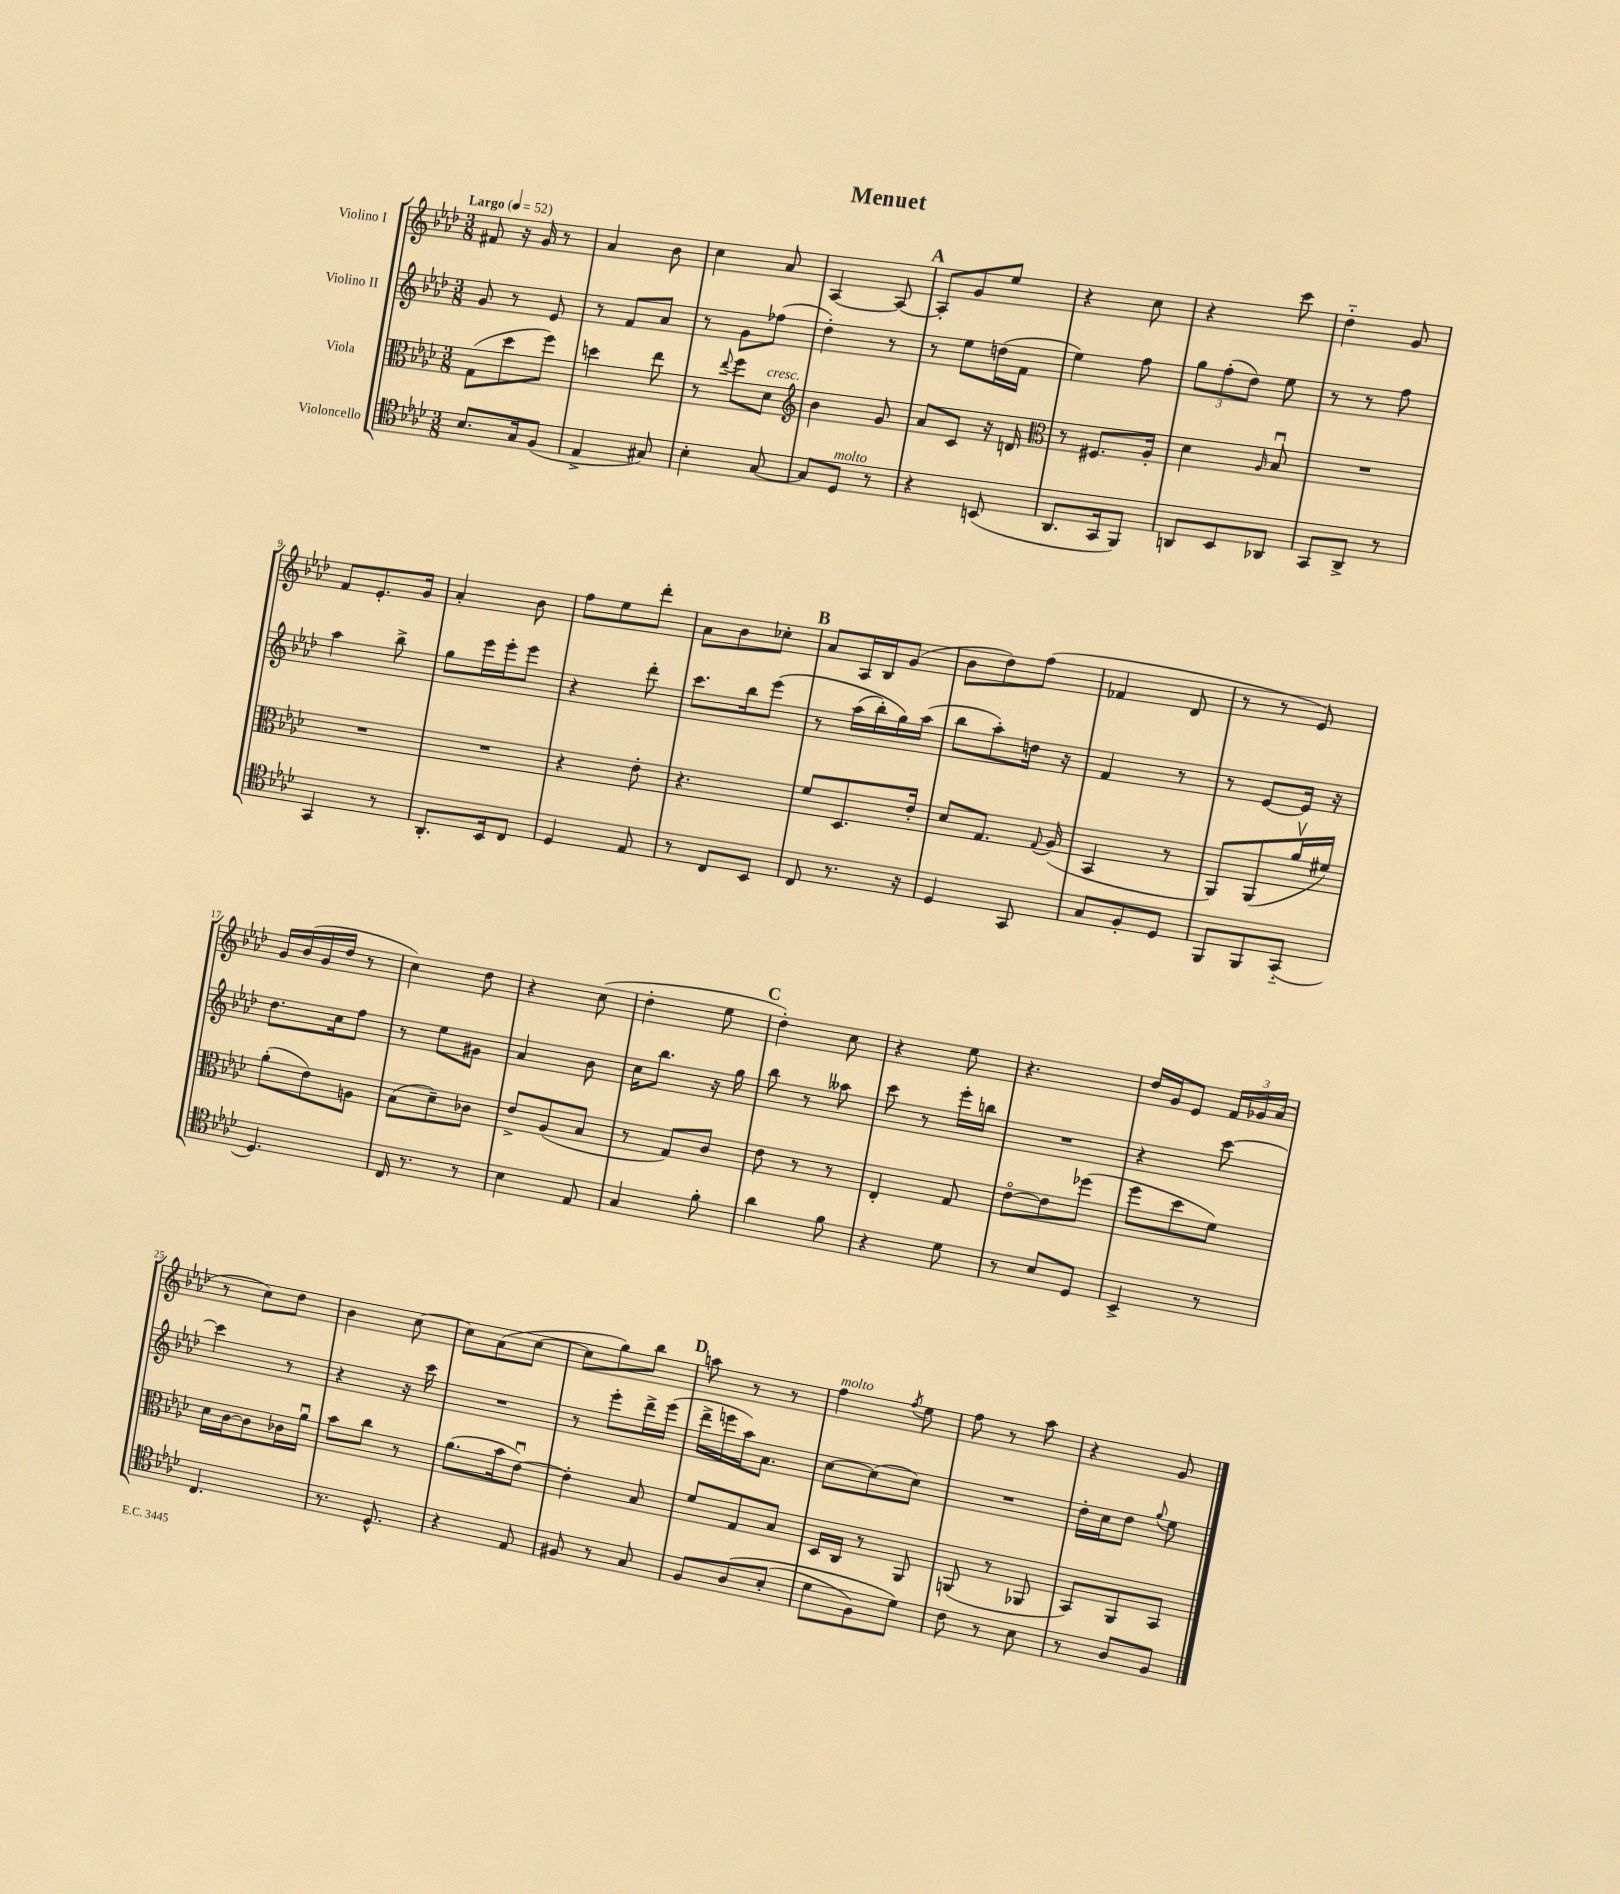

**kern	**kern	**kern	**kern
*part4	*part3	*part2	*part1
*staff4	*staff3	*staff2	*staff1
*I"Violoncello	*I"Viola	*I"Violino II	*I"Violino I
*clefC4	*clefC3	*clefG2	*clefG2
*k[b-e-a-d-]	*k[b-e-a-d-]	*k[b-e-a-d-]	*k[b-e-a-d-]
*M3/8	*M3/8	*M3/8	*M3/8
*MM52	*MM52	*MM52	*MM52
=1	=1	=1	=1
!	!	!	!LO:TX:a:B:t=Largo
8.B-/L	(8G\L	8g/	8f#X/
.	8dd-\	8r	16r
16G/k	.	.	16g/
(8F/J	8ff\J)	8e-/	8r
=2	=2	=2	=2
4E-^/	4ddn\	8r	4a-/
.	.	8f/L	.
8G#X/)	8ee-\	8a-/J	8b-\
=3	=3	=3	=3
4B-'\	8r	8r	4cc\
.	8qqee-/	.	.
.	8ff\L	8g\L	.
!	!LO:TX:a:i:t=cresc.	!	!
[8G/	8d-\J	(8ff-X\J	8a-/
=4	=4	=4	=4
*	*clefG2	*	*
8G/L]	4b-\	4dd-'\)	[4A-/
!LO:TX:a:i:t=molto	!	!	!
8D-/J	.	.	.
8r	8g/	8r	8A-/_
!!LO:REH:place=s1:t=A
=5	=5	=5	=5
4r	8a-/L	8r	8A-'/L]
.	8c/J	8ee-\L	8g/
(8BBn/	16r	(16ddn\L	8ee-/J
.	16dn/	16f\JJ	.
=6	=6	=6	=6
*	*clefC3	*	*
8.AA-/L	8r	4ee-\)	4r
.	8.F#X/L	.	.
16GG/k	.	.	.
8FF/J)	.	8ff\	8cc\
.	16A-'/Jk	.	.
=7	=7	=7	=7
8AAn/L	4d-\	12gg\L	4r
.	.	(12ff'\	.
8BB-/	.	.	.
.	.	12dd-\J)	.
.	16qqA-/	.	.
8AA-X/J	8B-u/	8ee-\	8ccc\
=8	=8	=8	=8
8GG/L	4.r	8r	4dd-\
8AA-^/J	.	8r	.
8r	.	8ff\	8g/
!!LO:LB:g=z
=9	=9	=9	=9
4GG/	4.r	4aa-\	8f/L
.	.	.	8.e-'/
8r	.	8bb-^\	.
.	.	.	16g/Jk
=10	=10	=10	=10
8.AA-'/L	4.r	8gg\L	4a-'/
.	.	16eee-\L	.
16BB-/k	.	16eee-'\J	.
8C/J	.	8eee-\J	8b-\
=11	=11	=11	=11
4D-/	4r	4r	8ff\L
.	.	.	8ee-\
8E-/	8e-'\	8ddd-'\	8ddd-'\J
=12	=12	=12	=12
8r	4.r	8.ccc\L	8a-\L
8C/L	.	.	8b-\
.	.	16bb-\k	.
8BB-/J	.	(8eee-\J	8cc-X'\J
!!LO:REH:place=s1:t=B
=13	=13	=13	=13
8C/	8f/L	8r	8a-/L
8.r	8.D-/	(16aa-\LL	16A-/L
.	.	16bb-'\)	16B-/J
.	.	16gg\)	(8g/J
16r	16e-'/Jk	(16aa-\JJ	.
=14	=14	=14	=14
4D-/	8d-/L	8bb-\L	8b-\L
.	8.G/J	8aa-'\)	8dd-\)
8GG/	.	16ddn\Jk	(8ff\J
.	8qqG/	.	.
.	(16A-/	16r	.
=15	=15	=15	=15
8G/L	4BB-/	4f/	4f-X/
8F'/	.	.	.
8D-/J	8r	8r	8d-/
=16	=16	=16	=16
8FF/L	8AA-/L)	8r	8r
8FF/	(8AA-/	[8e-/L	8r
(8GG/J	16a-v/L	16e-/Jk]	8e-/)
.	16f#X/JJ)	16r	.
!!LO:LB:g=z
=17	=17	=17	=17
4.D-/)	(8a-'\L	8.dd-\L	16g/LL
.	.	.	(16b-/
.	8e-\)	.	16g/
.	.	16cc\k	16dd-/JJ
.	8An\J	8ff\J	8r
=18	=18	=18	=18
16C/	(8B-\L	8r	4cc\)
8.r	.	.	.
.	8d-~\)	8ee-\L	.
8r	8c-X\J	8g#X\J	8dd-\
=19	=19	=19	=19
4B-\	8e-^/L	4a-/	4r
.	(8A-/	.	.
8E-/	8B-/J	8b-\	(8cc\
=20	=20	=20	=20
4G/	8r	16cc\KL	4dd-'\
.	.	8.bb-\J	.
.	8G/L)	.	.
8f'\	8c/J	16r	8ee-\
.	.	16gg\	.
!!LO:REH:place=s1:t=C
=21	=21	=21	=21
4a-\	8e-\	8bb-\	4dd-'\)
.	8r	8r	.
8f\	8r	8aa--X\	8cc\
=22	=22	=22	=22
4r	4E-'/	8ccc\	4r
.	.	8r	.
8d-\	8G/	16eee-'\LL	8ee-\
.	.	16bbn\JJ	.
=23	=23	=23	=23
8r	[8e-\L	4.r	4.r
8B-/L	8e-\]	.	.
8D-/J	(8ff-X\J	.	.
=24	=24	=24	=24
4BB-^/	8ff\L	4r	16dd-/LL
.	.	.	16g/J
.	8dd-\	.	8e-/J
8r	8f\J)	[8ccc\	24f/LL
.	.	.	24g-X/
.	.	.	(24a-/JJ
!!LO:LB:g=z
=25	=25	=25	=25
4.C/	16d-\LL	4ccc\]	8r
.	[16c\J	.	.
.	8c\]	.	8cc\L)
.	16c-X\L	8r	8dd-\J
.	16a-u\JJ	.	.
=26	=26	=26	=26
8.r	8b-\L	4r	4b-\
.	8cc\J	.	.
8.D-^^/	.	.	.
.	8r	16r	[8cc\
.	.	16ccc\	.
=27	=27	=27	=27
4r	(8.a-\L	4.r	8cc\L]
.	.	.	(8a-\
.	16b-\k	.	.
8E-/	[8e-u\J)	.	[8cc\J
=28	=28	=28	=28
8F#X/	4e-'\]	8r	8cc\L]
8r	.	8eee-'\L	8gg\)
8G/	8B-/	16ddd-^\L	8bb-\J
.	.	(16eee-\JJ	.
!!LO:REH:place=s1:t=D
=29	=29	=29	=29
8F/L	8f/L	16ddd-^\LL	8aan\
.	.	16eeen\	.
(8A-/	8G/	16aa-\J)	8r
.	.	8.a-\J	.
(8B-'/J	8B-/J	.	8r
=30	=30	=30	=30
!	!	!	!LO:TX:a:i:t=molto
8d-\L	16D-/LL	[8cc\L	4ff\
.	16C/JJ	.	.
8F\)	8r	(8cc\]	.
.	.	.	8qff/
8d-\J)	8AA-/	8cc\J)	8ee-\
=31	=31	=31	=31
8c\	(8AAn/	4.r	8ff\
8r	8r	.	8r
8B-\	8AA-X/	.	8aa-\
=32	=32	=32	=32
8r	8BB-/L)	16dd-'\LL	4r
.	.	16cc\J	.
8A-/L	8AA-/	8dd-\J	.
.	.	8qqgg/	.
8F/J	8BB-/J	8ee-\	8g/
==	==	==	==
*-	*-	*-	*-
